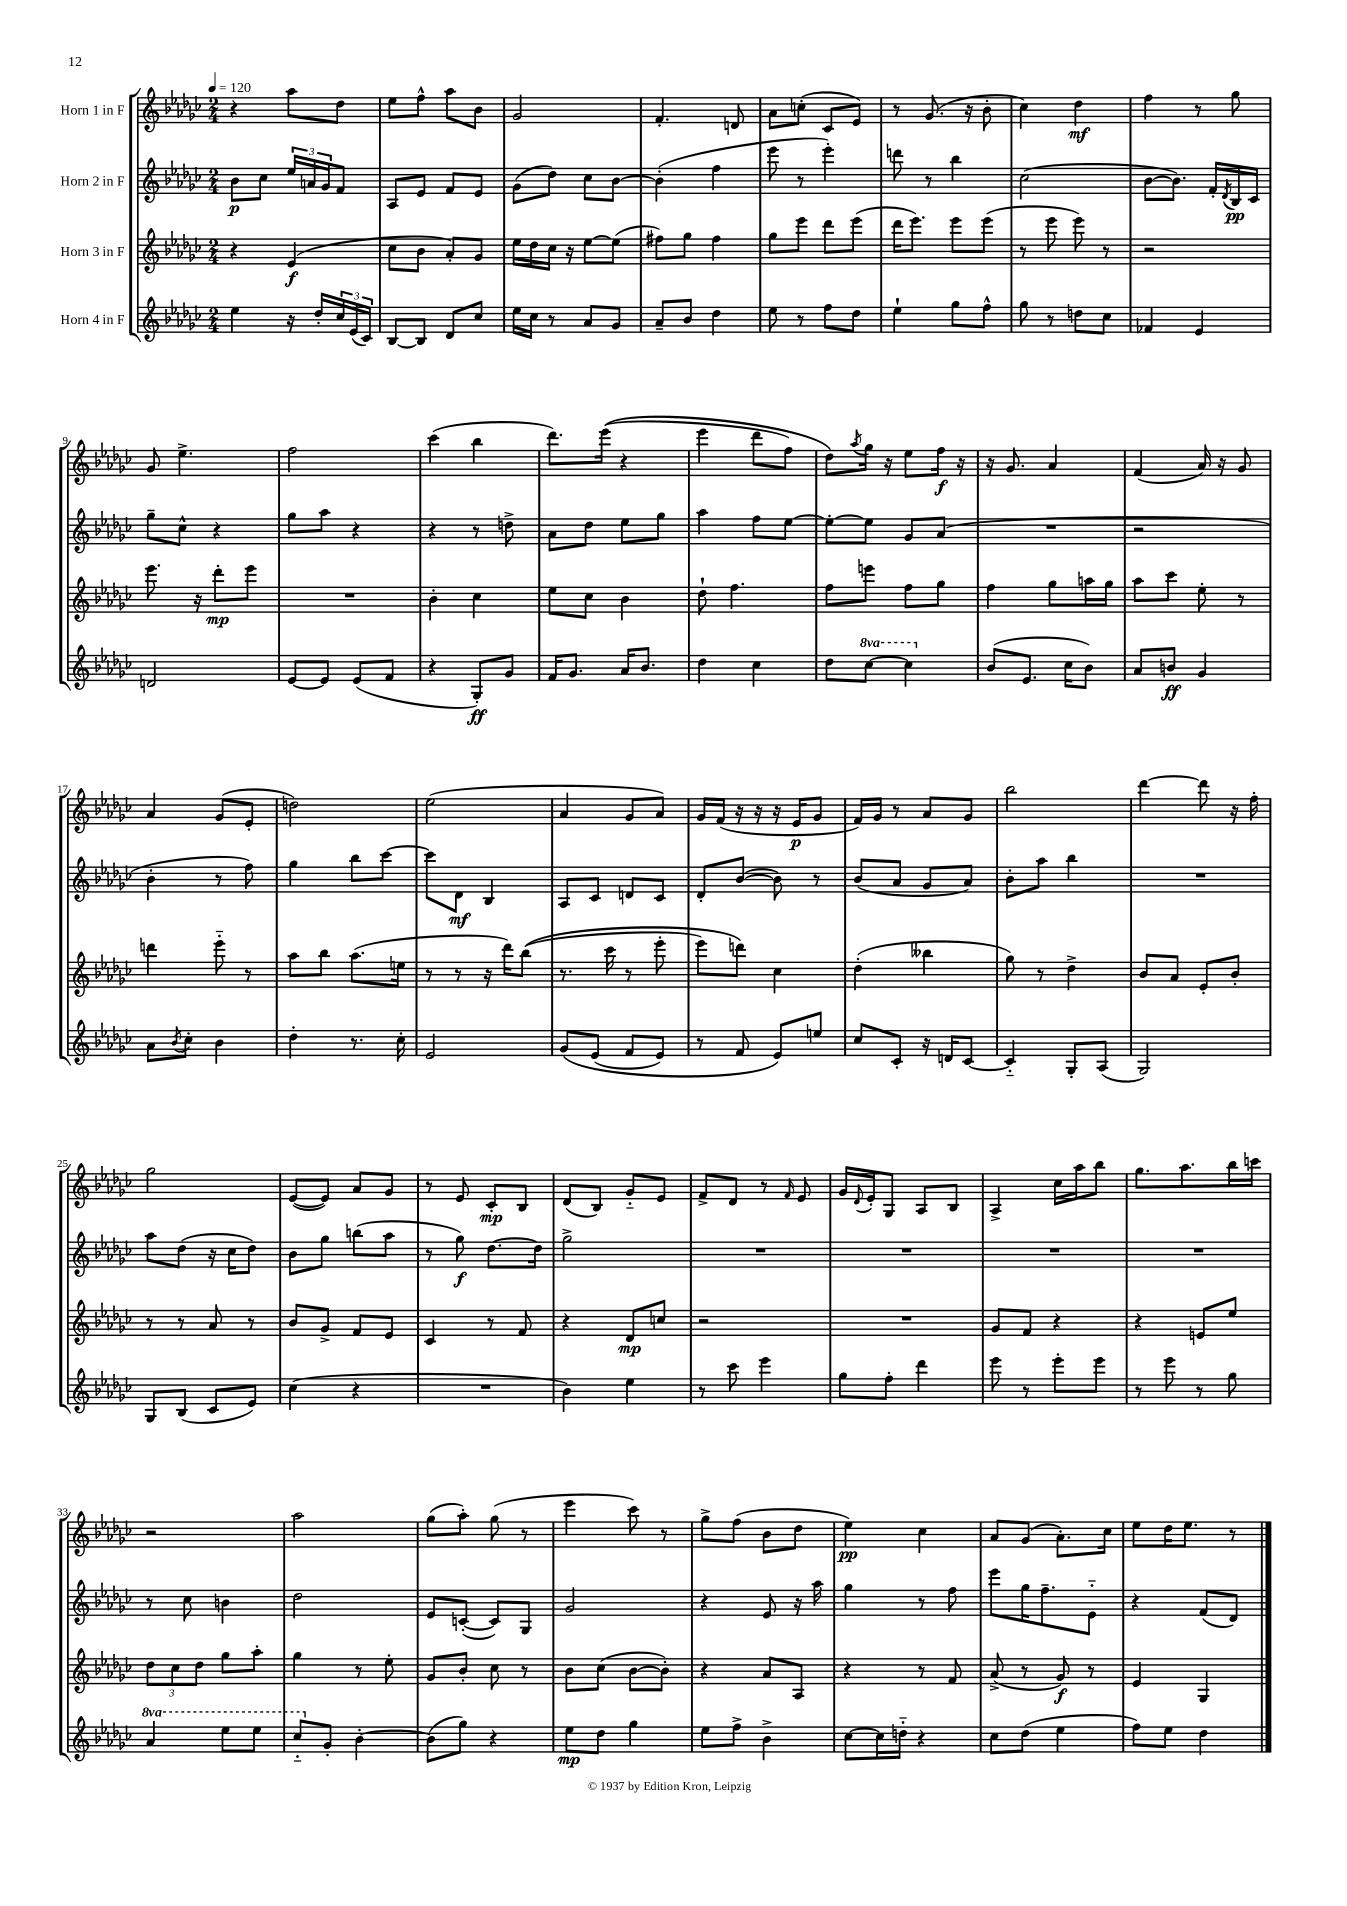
<<
\new StaffGroup <<
\new Staff = "s0" \with { instrumentName = "Horn 1 in F" } {
    \clef treble \key ges \major \numericTimeSignature \time 2/4 \tempo 4 = 120
    r4 aes''8 des''8 |
    ees''8 f''8-^ aes''8 bes'8 |
    ges'2 |
    f'4.-. d'8 |
    aes'8 c''8-.( ces'8 ees'8) |
    r8 ges'8.( r16 bes'8-. |
    ces''4) des''4\mf |
    f''4 r8 ges''8 |
    ges'8 ees''4.-> |
    f''2 |
    ces'''4( bes''4 |
    des'''8.) ees'''16(\( r4 |
    ees'''4 des'''8 f''8) |
    des''8\) \acciaccatura { aes''8 } ges''16 r16 ees''8 f''16\f r16 |
    r16 ges'8. aes'4 |
    f'4( aes'16) r16 ges'8 |
    aes'4 ges'8( ees'8-. |
    d''2) |
    ees''2( |
    aes'4 ges'8 aes'8) |
    ges'16 f'16( r16 r16 r16 ees'16\p ges'8 |
    f'16) ges'16 r8 aes'8 ges'8 |
    bes''2 |
    des'''4~ des'''8 r16 f''16-. |
    ges''2 |
    ees'8~( ees'8) aes'8 ges'8 |
    r8 ees'8 ces'8-.\mp bes8 |
    des'8( bes8) ges'8-_ ees'8 |
    f'8-> des'8 r8 \grace { f'16 } ees'8 |
    ges'16 \appoggiatura { des'8 } ees'16-. ges8 aes8 bes8 |
    aes4-> ces''16 aes''16 bes''8 |
    ges''8. aes''8. bes''16 c'''16 |
    r2 |
    aes''2 |
    ges''8( aes''8-.) ges''8( r8 |
    ees'''4 ces'''8) r8 |
    ges''8-> f''8( bes'8 des''8 |
    ees''4\pp) ces''4 |
    aes'8 ges'8( aes'8.-.) ces''16 |
    ees''8 des''16 ees''8. r8 \bar "|." |
}
\new Staff = "s1" \with { instrumentName = "Horn 2 in F" } {
    \clef treble \key ges \major \numericTimeSignature \time 2/4
    bes'8\p ces''8 \tuplet 3/2 { ees''16 a'16 ges'16 } f'8 |
    aes8 ees'8 f'8 ees'8 |
    ges'8( des''8) ces''8 bes'8~ |
    bes'4-.( f''4 |
    ees'''8 r8 ees'''4-.) |
    d'''8 r8 bes''4 |
    ces''2( |
    bes'8~ bes'8.) f'16-. \acciaccatura { des'8 } bes16\pp ces'16 |
    ges''8-- ces''8-^ r4 |
    ges''8 aes''8 r4 |
    r4 r8 d''8-> |
    aes'8 des''8 ees''8 ges''8 |
    aes''4 f''8 ees''8~ |
    ees''8~-. ees''8 ges'8 aes'8( |
    R2 |
    r2 |
    bes'4-. r8 f''8) |
    ges''4 bes''8 ces'''8~ |
    ces'''8 des'8\mf bes4 |
    aes8 ces'8 d'8 ces'8 |
    des'8-. bes'8~( bes'8) r8 |
    bes'8( aes'8 ges'8 aes'8) |
    bes'8-. aes''8 bes''4 |
    R2 |
    aes''8 des''8( r16 ces''16 des''8) |
    bes'8 ges''8 b''8( aes''8 |
    r8 ges''8\f) des''8.~ des''16 |
    ges''2-> |
    R2 |
    R2 |
    R2 |
    R2 |
    r8 ces''8 b'4 |
    des''2 |
    ees'8 c'8~-.( c'8) ges8 |
    ges'2 |
    r4 ees'8 r16 aes''16 |
    ges''4 r8 f''8 |
    ees'''8 ges''16 f''8.-- ees'8-_ |
    r4 f'8( des'8) \bar "|." |
}
\new Staff = "s2" \with { instrumentName = "Horn 3 in F" } {
    \clef treble \key ges \major \numericTimeSignature \time 2/4
    r4 ees'4\f( |
    ces''8 bes'8 aes'8-.) ges'8 |
    ees''16 des''16 ces''16 r16 ees''8~ ees''8( |
    fis''8) ges''8 fis''4 |
    ges''8 ees'''8 des'''8 ees'''8( |
    des'''16 ees'''8.) ees'''8 ees'''8( |
    r8 ees'''8 ees'''8) r8 |
    r2 |
    ees'''8. r16 des'''8-.\mp ees'''8 |
    R2 |
    bes'4-. ces''4 |
    ees''8 ces''8 bes'4 |
    des''8-! f''4. |
    f''8 e'''8 f''8 ges''8 |
    f''4 ges''8 a''16 ges''16 |
    aes''8 ces'''8 ees''8-. r8 |
    d'''4 ees'''8-_ r8 |
    aes''8 bes''8 aes''8.( e''16 |
    r8 r8 r16 des'''16) bes''8(\( |
    r8. ces'''16 r8 ees'''8-. |
    ees'''8) d'''8\) ces''4 |
    des''4-.( beses''4 |
    ges''8) r8 des''4-> |
    bes'8 aes'8 ees'8-. bes'8-. |
    r8 r8 aes'8 r8 |
    bes'8 ges'8-> f'8 ees'8 |
    ces'4 r8 f'8 |
    r4 des'8\mp c''8 |
    r2 |
    R2 |
    ges'8 f'8 r4 |
    r4 e'8 ees''8 |
    \tuplet 3/2 { des''8 ces''8 des''8 } ges''8 aes''8-. |
    ges''4 r8 ees''8-. |
    ges'8 bes'8-. ces''8 r8 |
    bes'8 ces''8( bes'8~ bes'8-.) |
    r4 aes'8 aes8 |
    r4 r8 f'8 |
    aes'8->( r8 ges'8\f) r8 |
    ees'4 ges4 \bar "|." |
}
\new Staff = "s3" \with { instrumentName = "Horn 4 in F" } {
    \clef treble \key ges \major \numericTimeSignature \time 2/4 \set Staff.ottavationMarkups = #ottavation-simple-ordinals
    ees''4 r16 des''16-. \tuplet 3/2 { ces''16 ees'16( ces'16) } |
    bes8~ bes8 des'8 ces''8 |
    ees''16 ces''16 r8 aes'8 ges'8 |
    aes'8-- bes'8 des''4 |
    ees''8 r8 f''8 des''8 |
    ees''4-! ges''8 f''8-^ |
    ges''8 r8 d''8 ces''8 |
    fes'4 ees'4 |
    d'2 |
    ees'8~ ees'8 ees'8( f'8 |
    r4 ges8-.\ff) ges'8 |
    f'16 ges'8. aes'16 bes'8. |
    des''4 ces''4 |
    des''8 \ottava #1 ces'''8~ ces'''4 \ottava #0 |
    bes'8( ees'8. ces''16 bes'8) |
    aes'8 b'8\ff ges'4 |
    aes'8 \acciaccatura { bes'8 } ces''8-. bes'4 |
    des''4-. r8. ces''16-. |
    ees'2 |
    ges'8\( ees'8( f'8 ees'8) |
    r8 f'8 ees'8\) e''8 |
    ces''8 ces'8-. r16 d'16 ces'8~ |
    ces'4-_ ges8-. aes8( |
    ges2) |
    ges8 bes8( ces'8 ees'8) |
    ces''4( r4 |
    R2 |
    bes'4) ees''4 |
    r8 ces'''8 ees'''4 |
    ges''8 f''8-. des'''4 |
    ees'''8 r8 ees'''8-. ees'''8 |
    r8 ees'''8 r8 ges''8 |
    \ottava #1 aes''4 ees'''8 ees'''8 |
    ces'''8-_ \ottava #0 ges'8-. bes'4~-. |
    bes'8( ges''8) r4 |
    ees''8\mp des''8 ges''4 |
    ees''8 f''8-> bes'4-> |
    ces''8~ ces''16 d''16-_ r4 |
    ces''8 des''8( ees''4 |
    f''8) ees''8 des''4 \bar "|." |
}
>>
>>
